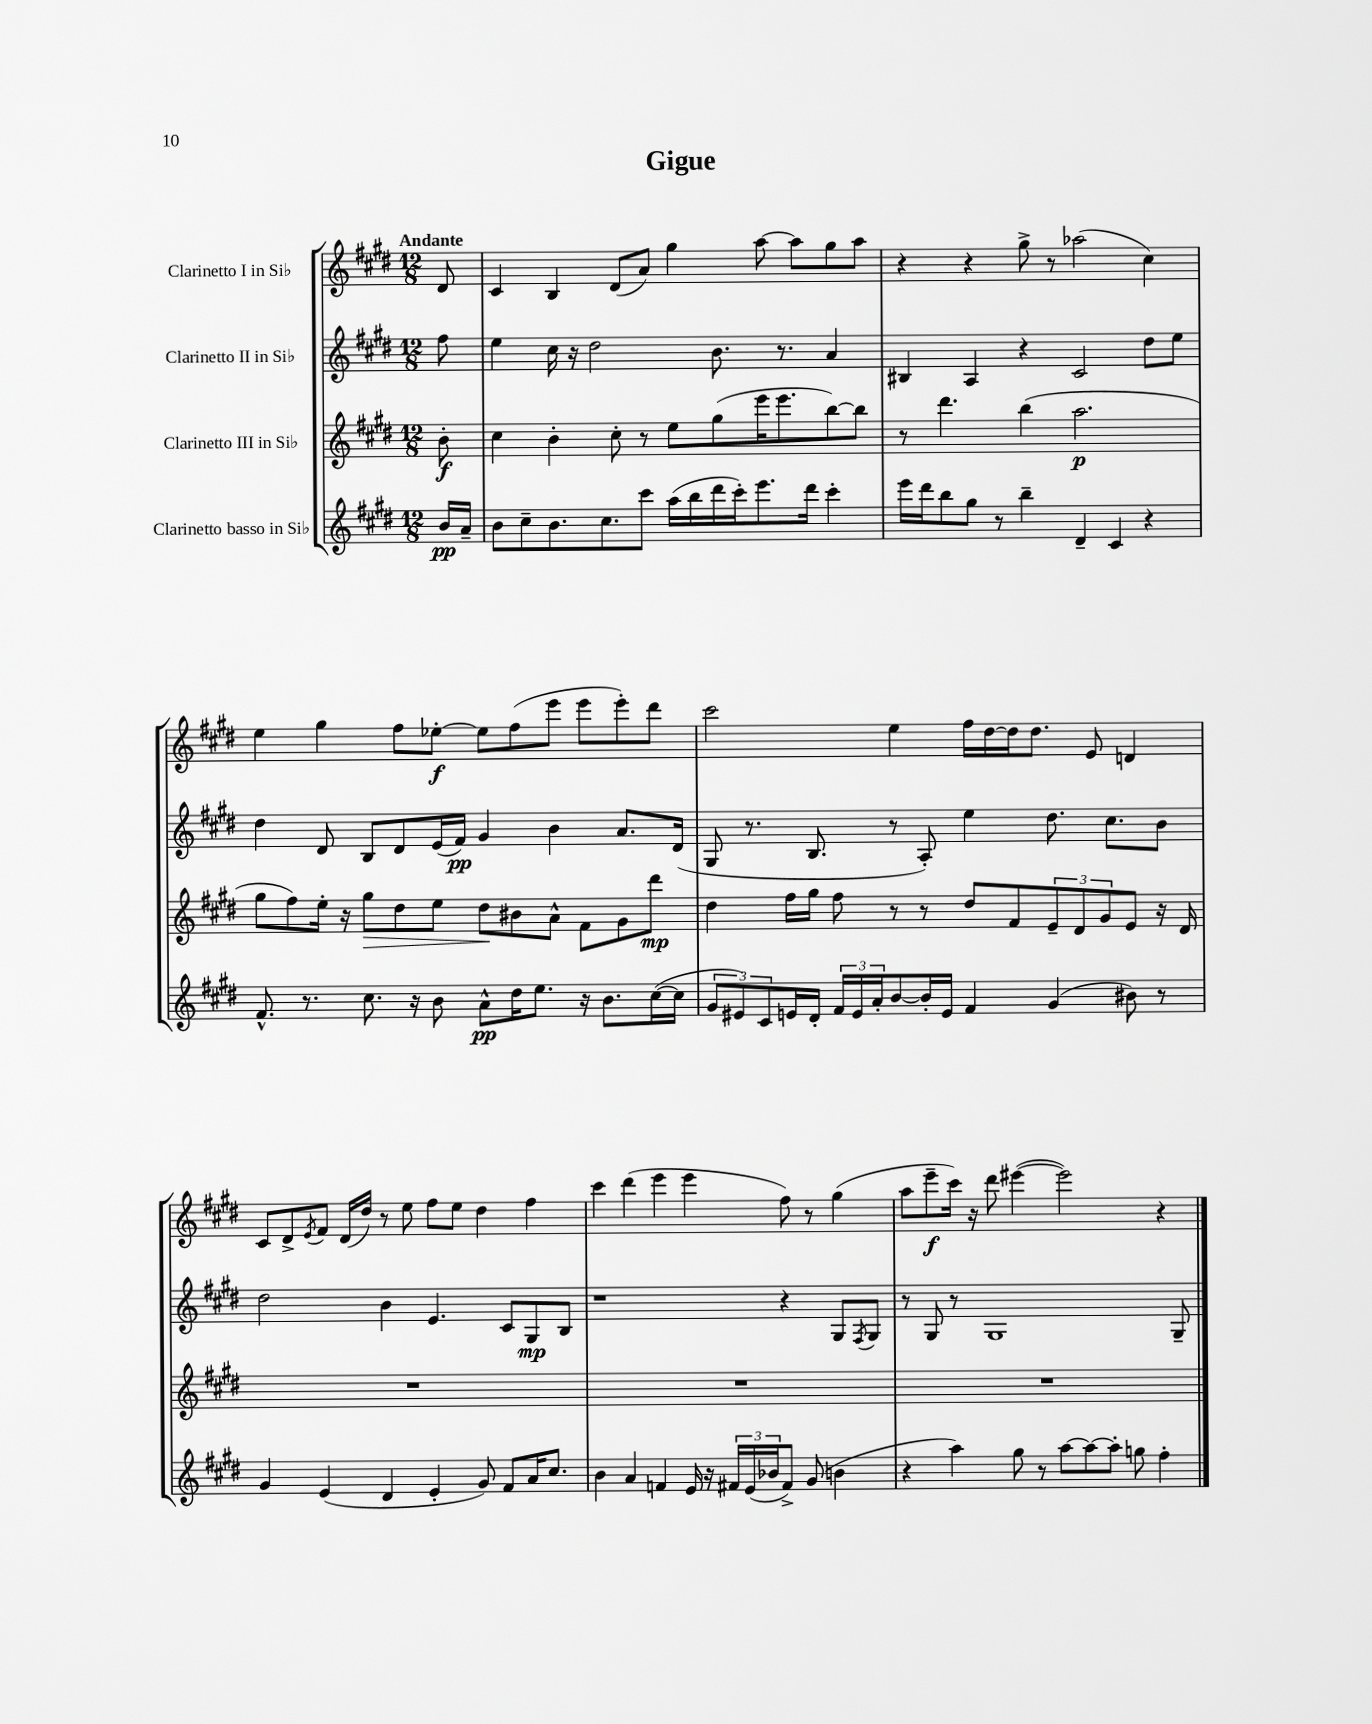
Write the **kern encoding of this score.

**kern	**kern	**kern	**kern
*staff4	*staff3	*staff2	*staff1
*clefG2	*clefG2	*clefG2	*clefG2
*k[f#c#g#d#]	*k[f#c#g#d#]	*k[f#c#g#d#]	*k[f#c#g#d#]
*M12/8	*M12/8	*M12/8	*M12/8
16b	8b'	8ff#	8d#
16a~	.	.	.
=	=	=	=
8b	4cc#	4ee	4c#
8cc#~	.	.	.
8.b	4b'	16cc#	4B
.	.	16r	.
.	.	2dd#	.
8.cc#	.	.	.
.	8cc#'	.	(8d#
8ccc#	8r	.	8a)
(16aa	8ee	.	4gg#
16bb	.	.	.
16ddd#	(8gg#	8.b	.
16ccc#')	.	.	.
8.eee	16eee	.	[8aa
.	8.eee	8.r	.
.	.	.	8aa]
16ddd#	.	.	.
4ccc#'	[8bb)	4a	8gg#
.	8bb]	.	8aa
=	=	=	=
16eee	8r	4B#	4r
16ddd#	.	.	.
8bb	4.ddd#	.	.
8gg#	.	4A	4r
8r	.	.	.
4bb~	(4bb	4r	8gg#^
.	.	.	8r
4d#~	2.aa	2c#	(2aa-
4c#	.	.	.
4r	.	8dd#	4cc#)
.	.	8ee	.
=	=	=	=
8.f#^^	8gg#	4dd#	4ee
.	8ff#)	.	.
8.r	.	.	.
.	16ee'	8d#	4gg#
.	16r	.	.
8.cc#	8gg#	8B	.
.	8dd#	8d#	8ff#
16r	.	.	.
8b	8ee	(16e	[8ee-'
.	.	16f#)	.
8a^^	8dd#	4g#	8ee-]
16dd#	8b#	.	(8ff#
8.ee	.	.	.
.	8a^^	4b	8eee
16r	8f#	.	8eee
8.b	.	.	.
.	8g#	8.a	8eee')
([16cc#	8ddd#	.	8ddd#
16cc#]	.	(16d#	.
=	=	=	=
12g#	4dd#	8G#	2ccc#
12e#)	.	.	.
.	.	8.r	.
12c#	.	.	.
16e	16ff#	.	.
16d#'	16gg#	8.B	.
24f#	8ff#	.	.
24e	.	.	.
24a'	.	.	.
[8b	8r	8r	4ee
16b']	8r	8A')	.
16e	.	.	.
4f#	8dd#	4ee	16ff#
.	.	.	[16dd#
.	8f#	.	16dd#]
.	.	.	8.dd#
(4g#	12e~	8.dd#	.
.	12d#	.	.
.	.	.	8e
.	12g#	.	.
.	.	8.cc#	.
8b#)	8e	.	4d
8r	16r	8b	.
.	16d#	.	.
=	=	=	=
4g#	1.r	2dd#	8c#
.	.	.	8d#^
.	.	.	8qe
(4e	.	.	8f#
.	.	.	(16d#
.	.	.	16dd#)
4d#	.	4b	8r
.	.	.	8ee
4e'	.	4.e	8ff#
.	.	.	8ee
8g#)	.	.	4dd#
8f#	.	8c#	.
16a	.	8G#	4ff#
8.cc#	.	.	.
.	.	8B	.
=	=	=	=
4b	1.r	1r	4ccc#
4a	.	.	(4ddd#
4f	.	.	4eee
16e	.	.	4eee
16r	.	.	.
24f#	.	.	.
(24e	.	.	.
24b-	.	.	.
8f#^)	.	4r	8ff#)
(8g#	.	.	8r
4b	.	8G#	(4gg#
.	.	8qF#	.
.	.	8G#	.
=	=	=	=
4r	1.r	8r	8aa
.	.	8G#	8eee~
4aa)	.	8r	16ccc#)
.	.	.	16r
.	.	1G#	8ddd#
8gg#	.	.	([4eee#
8r	.	.	.
[8aa	.	.	2eee#])
8aa_	.	.	.
8aa']	.	.	.
8gg	.	.	.
4ff#'	.	.	4r
.	.	8G#~	.
==	==	==	==
*-	*-	*-	*-
